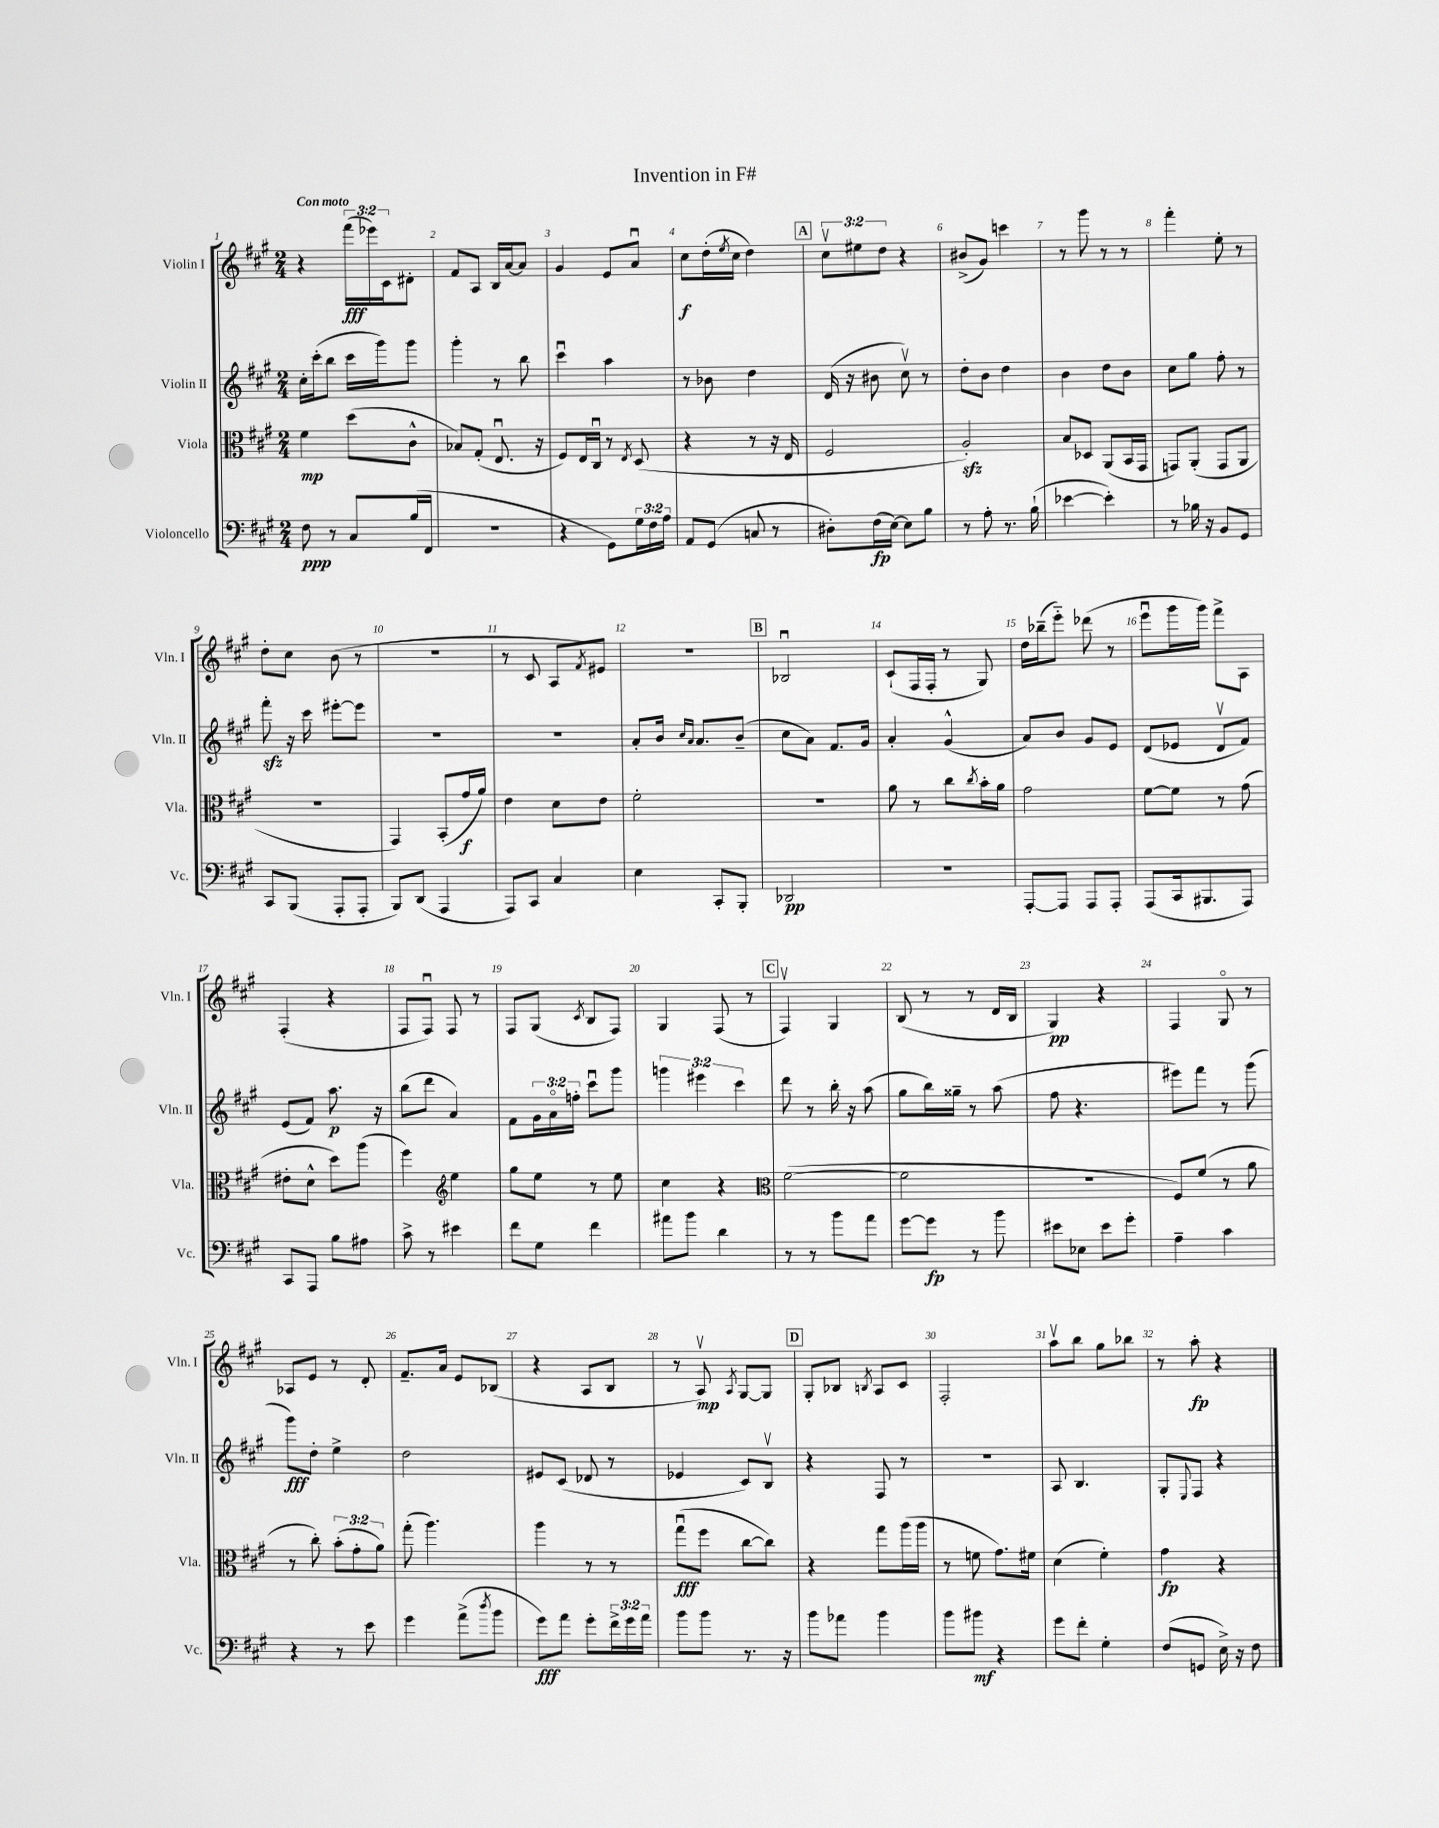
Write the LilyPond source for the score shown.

\header { title = "Invention in F#" }
<<
\new StaffGroup <<
\new Staff = "s0" \with { instrumentName = "Violin I" shortInstrumentName = "Vln. I" } {
    \clef treble \key a \major \numericTimeSignature \time 2/4 \override Staff.TupletNumber.text = #tuplet-number::calc-fraction-text \tempo "Con moto"
    r4 \tuplet 3/2 { fis'''16\fff( ees'''16) cis'16 } dis'8-. |
    fis'8 a8 b16 a'16~ a'8 |
    gis'4 e'8 a'8\downbow |
    cis''8\f d''16-.( \acciaccatura { e''8 } cis''16 d''4) |
    \mark \markup { \box "A" } \tuplet 3/2 { cis''8\upbow eis''8 d''8 } r4 |
    bis'8->( gis'8) c'''4 |
    r8 gis'''8 r8 r8 |
    fis'''4-. e''8-. r8 |
    d''8-. cis''8 b'8( r8 |
    r2 |
    r8 cis'8 a8 \acciaccatura { fis'8 } eis'8) |
    r2 |
    \mark \markup { \box "B" } bes2\downbow |
    cis'8-!( fis16 fis16-. r8 gis8) |
    d''16 bes''16--( e'''8-_) des'''8( r8 |
    e'''8\downbow gis'''16 gis'''16) fis'''8-> a8 |
    fis4-.( r4 |
    fis8 fis8\downbow) fis8 r8 |
    fis8 gis8( \acciaccatura { cis'8 } b8 fis8) |
    gis4 fis8( r8 |
    \mark \markup { \box "C" } fis4\upbow) gis4 |
    b8( r8 r8 d'16 b16 |
    gis4\pp) r4 |
    fis4 gis8\flageolet r8 |
    aes8 e'8 r8 d'8-. |
    fis'8.-- a'16 e'8 bes8( |
    r4 a8 b8 |
    r8 a8\upbow\mp) \acciaccatura { a8 } gis8~ gis8 |
    \mark \markup { \box "D" } gis8-. bes8 \acciaccatura { b8 } a8 cis'8 |
    fis2-. |
    a''8\upbow b''8 gis''8 bes''8 |
    r8 a''8-.\fp r4 \bar "|." |
}
\new Staff = "s1" \with { instrumentName = "Violin II" shortInstrumentName = "Vln. II" } {
    \clef treble \key a \major \numericTimeSignature \time 2/4 \override Staff.TupletNumber.text = #tuplet-number::calc-fraction-text
    cis''16-. cis'''16-.( b''8 cis'''16 gis'''16) gis'''8 |
    gis'''4-. r8 b''8 |
    cis'''4\downbow a''4 |
    r8 bes'8 d''4 |
    \mark \markup { \box "A" } d'16( r16 bis'8 cis''8\upbow) r8 |
    d''8-. b'8 d''4 |
    b'4 d''8 b'8 |
    cis''8 gis''8 fis''8-. r8 |
    fis'''8-.\sfz r16 cis'''16 eis'''8~-. eis'''8 |
    R2 |
    R2 |
    a'8-. b'16 \grace { cis''16 a'16 } a'8. b'8--( |
    \mark \markup { \box "B" } cis''8 a'8) fis'8. gis'16 |
    a'4-. gis'4-^( |
    a'8) b'8 gis'8 e'8 |
    d'8( ees'8 d'8\upbow fis'8) |
    e'8( fis'8) a''8.\p r16 |
    b''8( d'''8 a'4) |
    fis'8 \tuplet 3/2 { gis'16 a'16\flageolet f''16-. } cis'''8\downbow gis'''8 |
    \tuplet 3/2 { g'''4 eis'''4 cis'''4 } |
    \mark \markup { \box "C" } d'''8 r8 b''16-. r16 a''8( |
    gis''8 b''16) gisis''16-- r8 a''8( |
    fis''8 r4. |
    eis'''8) fis'''8 r8 gis'''8( |
    gis'''8\fff) d''8-. e''4-> |
    d''2 |
    eis'8 cis'8( des'8 r8 |
    ees'4 cis'8) b8\upbow |
    \mark \markup { \box "D" } r4 fis8 r8 |
    r2 |
    a8 b4. |
    gis8-. \appoggiatura { e8 } fis8 r4 \bar "|." |
}
\new Staff = "s2" \with { instrumentName = "Viola" shortInstrumentName = "Vla." } {
    \clef alto \key a \major \numericTimeSignature \time 2/4 \override Staff.TupletNumber.text = #tuplet-number::calc-fraction-text
    fis'4\mp d''8( cis'8-^ |
    bes8) gis8-.( e8.\downbow r16 |
    fis8) e16 cis16\downbow r8 \acciaccatura { e8 } d8( |
    r4 r8 r16 e16 |
    \mark \markup { \box "A" } fis2 |
    a2-.\sfz) |
    b8 des8 a,8( b,16 gis,16 |
    g,8) a,8-.( g,8 a,8 |
    R2 |
    gis,4) b,8-.( gis'16\f a'16) |
    e'4 d'8 e'8 |
    fis'2-. |
    \mark \markup { \box "B" } r2 |
    a'8 r8 cis''8 \acciaccatura { cis''8 } b'16-. a'16 |
    gis'2 |
    fis'8~ fis'8 r8 gis'8( |
    eis'8-. d'8-^ d''8) a''8( |
    fis''4) \clef treble e''4 |
    gis''8 e''8 r8 e''8 |
    cis''4 r4 |
    \mark \markup { \box "C" } \clef alto fis'2~( |
    fis'2 |
    R2 |
    fis8) fis'8( r8 a'8 |
    r8 cis''8-.) \tuplet 3/2 { b'8-.( gis'8-. a'8) } |
    gis''8-.( a''4.) |
    a''4 r8 r8 |
    gis''8\downbow\fff( fis''8 cis''8~ cis''8) |
    \mark \markup { \box "D" } r4 gis''8 a''16( a''16 |
    r8 f'8 gis'8.) fis'16 |
    d'4( fis'4-.) |
    gis'4\fp r4 \bar "|." |
}
\new Staff = "s3" \with { instrumentName = "Violoncello" shortInstrumentName = "Vc." } {
    \clef bass \key a \major \numericTimeSignature \time 2/4 \override Staff.TupletNumber.text = #tuplet-number::calc-fraction-text
    fis8\ppp r8 cis8 b16( fis,16 |
    R2 |
    r4 gis,8) \tuplet 3/2 { gis16 fis16 a16 } |
    a,8 gis,8( c8 r8 |
    \mark \markup { \box "A" } dis8-.) fis16\fp( e16~) e8 b8 |
    r8 a8-. r8. b16-!( |
    ees'4~ ees'4-.) |
    r8 bes16 r16 b,8 gis,8 |
    cis,8 b,,8( a,,8-. a,,8-. |
    b,,8) d,8( a,,4 |
    a,,8) cis,8 cis4 |
    e4 cis,8-. b,,8-. |
    \mark \markup { \box "B" } des,2\pp |
    r2 |
    a,,8~-. a,,8 a,,8 a,,8-. |
    a,,8( cis,16 bis,,8. a,,8) |
    cis,8 a,,8 b8 ais8 |
    cis'8-> r8 eis'4 |
    fis'8 gis8 fis'4 |
    ais'8 b'8 d'4 |
    \mark \markup { \box "C" } r8 r8 b'8 a'8 |
    gis'8~ gis'8\fp r8 b'8 |
    eis'8 ees8 eis'8 gis'8-. |
    a4-- cis'4 |
    r4 r8 e'8 |
    gis'4 a'8->( \acciaccatura { d''8 } b'8 |
    gis'8\fff) a'8 gis'8-. \tuplet 3/2 { fis'16-> gis'16 a'16 } |
    b'8 b'8 r8. r16 |
    \mark \markup { \box "D" } b'8 aes'8 b'4 |
    b'8 bis'8\mf r4 |
    gis'8 fis'8-. gis4-. |
    fis8( g,8 e16->) r16 fis8 \bar "|." |
}
>>
>>
\layout { \context { \Score \override BarNumber.break-visibility = ##(#f #t #t) barNumberVisibility = #all-bar-numbers-visible } }
